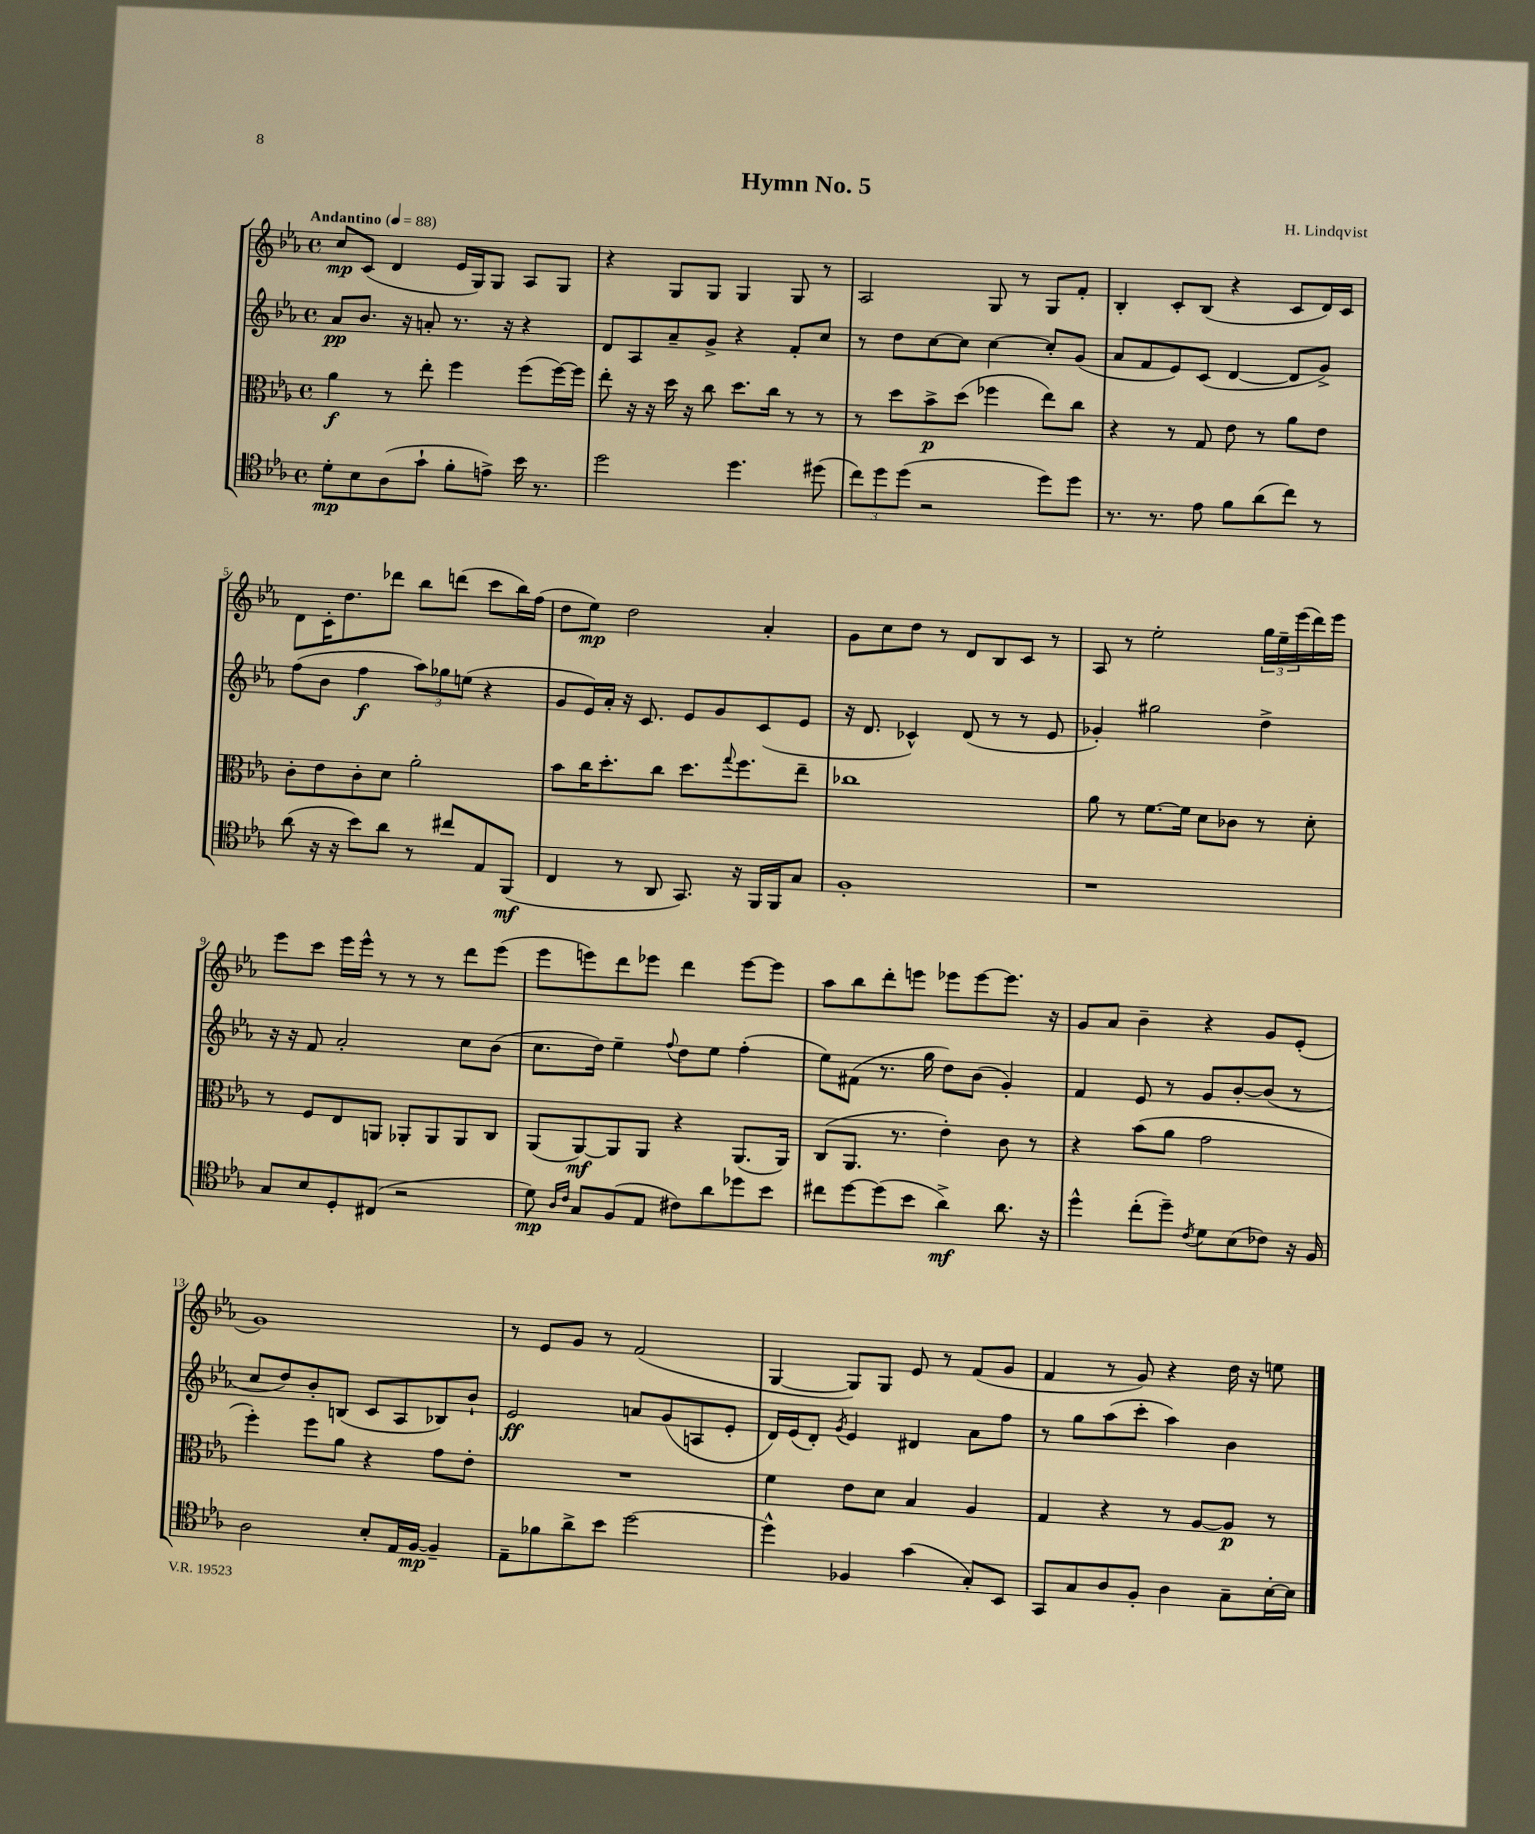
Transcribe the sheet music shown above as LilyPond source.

\header { title = "Hymn No. 5" composer = "H. Lindqvist" }
<<
\new StaffGroup <<
\new Staff = "s0" {
    \clef treble \key ees \major \defaultTimeSignature \time 4/4 \tempo "Andantino" 4 = 88
    c''8\mp c'8( d'4 ees'16 g16) g8 aes8 g8 |
    r4 g8 g8 g4 g8 r8 |
    aes2 g8 r8 g8 f'8-. |
    bes4-. c'8-. bes8( r4 c'8 d'16) c'16 |
    d'8 c'16-. d''8. des'''8 bes''8 d'''8( c'''8 bes''16) f''16( |
    d''8 ees''8\mp) d''2 aes'4-. |
    g'8 c''8 d''8 r8 d'8 bes8 c'8 r8 |
    aes8 r8 ees''2-. \tuplet 3/2 { g''16 ees''16-- ees'''16( } d'''16) ees'''16 |
    ees'''8 c'''8 ees'''16 ees'''16-^ r8 r8 r8 d'''8 ees'''8( |
    ees'''8 e'''8) d'''8 ees'''8 d'''4 ees'''8~ ees'''8 |
    aes''8 bes''8 d'''8-. e'''8 ees'''8 ees'''8~ ees'''8. r16 |
    g'8 aes'8 bes'4-- r4 g'8 ees'8-.( |
    g'1) |
    r8 ees'8 g'8 r8 f'2( |
    g4~ g8) g8 ees'8 r8 f'8( g'8 |
    f'4 r8 g'8) r4 d''16 r16 e''8 \bar "|." |
}
\new Staff = "s1" {
    \clef treble \key ees \major \defaultTimeSignature \time 4/4
    aes'8\pp bes'8. r16 a'8-. r8. r16 r4 |
    d'8 aes8 aes'8-- g'8-> r4 f'8-. c''8 |
    r8 d''8 c''8~ c''8 c''4~ c''8-. g'8( |
    aes'8 f'8 ees'8) c'8( d'4~ d'8 g'8->) |
    f''8( bes'8 f''4\f \tuplet 3/2 { aes''8) ges''8 e''8( } r4 |
    g'8 ees'16) aes'16-. r16 c'8. ees'8 g'8 c'8( ees'8 |
    r16 d'8. ces'4-^) d'8( r8 r8 ees'8 |
    ges'4-.) gis''2 d''4-> |
    r16 r16 f'8 aes'2-. c''8 bes'8( |
    c''8. d''16) ees''4-- \appoggiatura { f''8 } d''8 ees''8 f''4-.( |
    ees''8) fis'8( r8. g''16 d''8) bes'8( g'4-.) |
    f'4 ees'8 r8 g'8 bes'8~-. bes'8( r8 |
    c''8 d''8) bes'8-. b8( c'8 aes8 bes8) bes'8-! |
    ees'2\ff a'8 g'8( a8 ees'8-. |
    d'16) ees'16( d'8-.) \acciaccatura { g'8 } ees'4 dis'4 aes'8 f''8 |
    r8 g''8 aes''8( c'''8-. aes''4) bes'4 \bar "|." |
}
\new Staff = "s2" {
    \clef alto \key ees \major \defaultTimeSignature \time 4/4
    aes'4\f r8 ees''8-. f''4 f''8( f''16~) f''16 |
    ees''8-. r16 r16 d''16 r16 c''8 d''8. c''16 r8 r8 |
    r8 d''8 bes'8->\p d''8( fes''4 ees''8) c''8 |
    r4 r8 g8 ees'8 r8 aes'8 ees'8 |
    c'8-. ees'8 c'8-. d'8 aes'2-. |
    bes'8 c''16 d''8.-. c''8 d''8. \appoggiatura { g''8 } f''8. ees''8-- |
    ces''1 |
    aes'8 r8 f'8.~ f'16 d'8 ces'8 r8 d'8-. |
    r8 f8 ees8 a,8 aes,8-. aes,8 aes,8 c8 |
    aes,8( aes,8~\mf) aes,8 aes,8 r4 aes,8.( aes,16) |
    c8( aes,8. r8. ees'4-.) c'8 r8 |
    r4 bes'8( aes'8 g'2 |
    f''4-.) f''8 aes'8 r4 g'8 ees'8-. |
    R1 |
    f'4 ees'8 d'8 bes4 aes4 |
    g4 r4 r8 aes8~ aes8\p r8 \bar "|." |
}
\new Staff = "s3" {
    \clef tenor \key ees \major \defaultTimeSignature \time 4/4
    d'8-.\mp bes8 aes8( g'8-! f'8-. e'8->) bes'16 r8. |
    d''2 d''4. dis''8( |
    \tuplet 3/2 { c''8) d''8 d''8( } r2 d''8) d''8 |
    r8. r8. ees'8 f'8 aes'8( c''8) r8 |
    aes'8( r16 r16 bes'8) aes'8 r8 cis''8 ees8 f,8\mf( |
    c4 r8 aes,8 g,8.) r16 f,16 f,16 g8 |
    f1-. |
    r1 |
    g8 bes8 d8-. cis8( r2 |
    d'8\mp) \grace { aes16 c'16 } g8 f8( ees8 cis'8) aes'8 des''8 bes'8 |
    cis''8 d''8~ d''8( bes'8 aes'4->\mf) aes'8. r16 |
    d''4-^ c''8-.( d''8--) \acciaccatura { c'8 } d'8 bes8( ces'8) r16 f16 |
    aes2 bes8-. ees16 f16~\mp f4-- |
    ees8-- fes'8 aes'8-> bes'8 d''2~ |
    d''4-^ fes4 g'4( g8-.) bes,8 |
    g,8 g8 aes8 f8-. aes4 g8-- bes16~-. bes16 \bar "|." |
}
>>
>>
